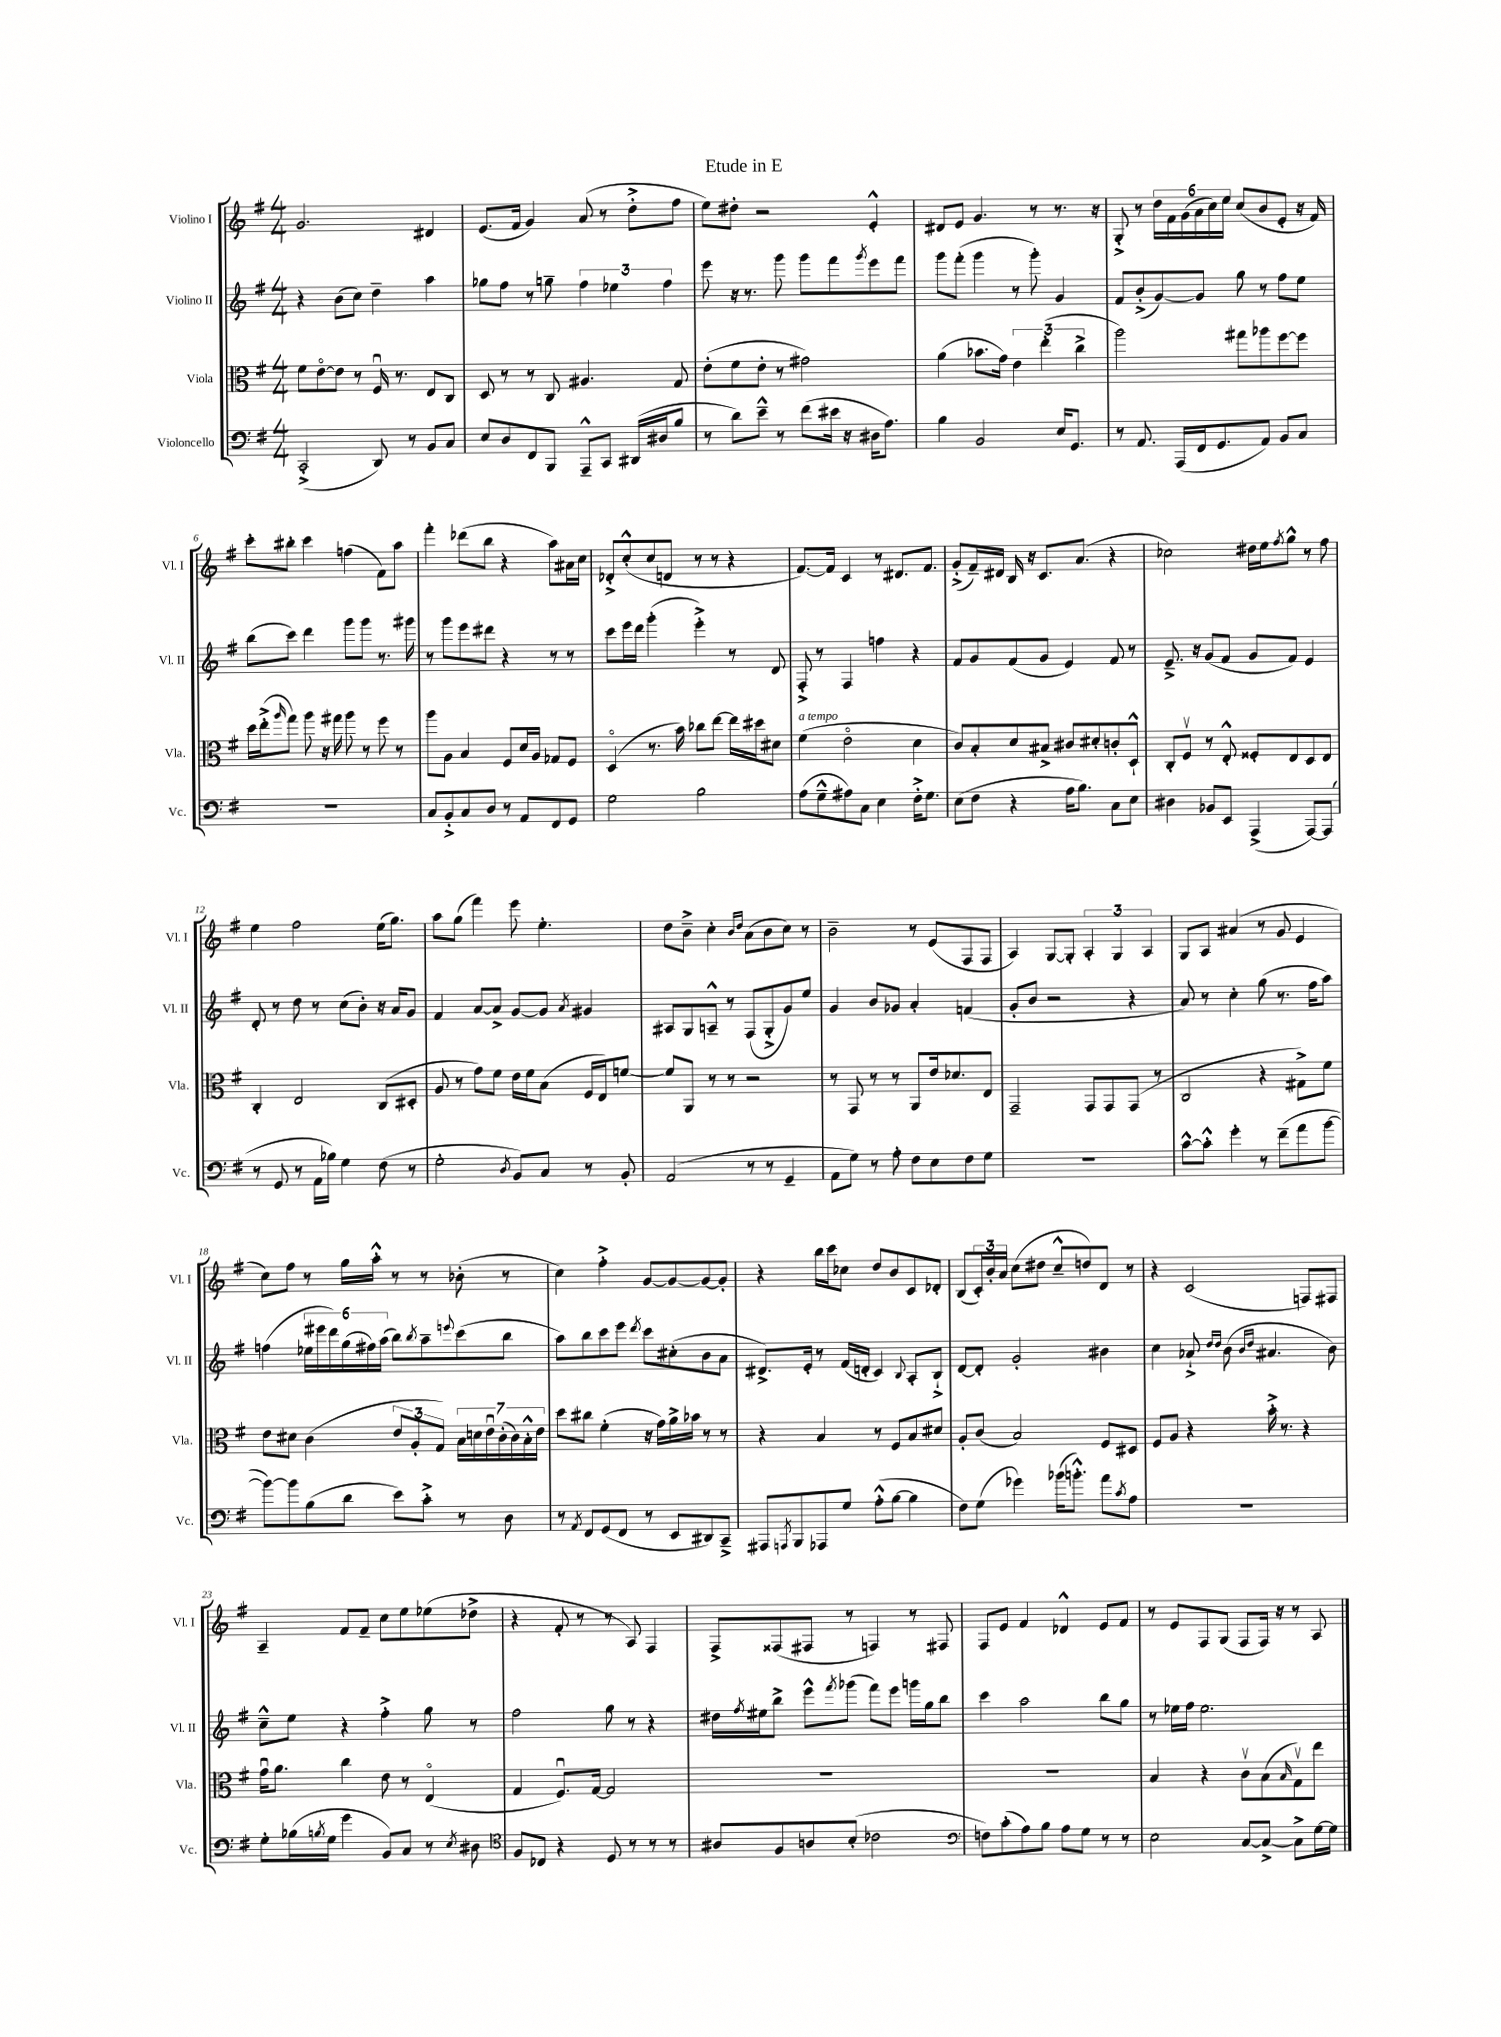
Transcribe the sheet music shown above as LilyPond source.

\header { title = "Etude in E" }
<<
\new StaffGroup <<
\new Staff = "s0" \with { instrumentName = "Violino I" shortInstrumentName = "Vl. I" } {
    \clef treble \key g \major \numericTimeSignature \time 4/4
    g'2. dis'4 |
    e'8.( fis'16 g'4) a'8( r8 d''8-.-> fis''8 |
    e''8) dis''8-. r2 e'4-.-^ |
    dis'8 e'8 g'4. r8 r8. r16 |
    g8-.-> r8 \tuplet 6/4 { d''16 fis'16 g'16( a'16 c''16) e''16 } c''8( b'8 e'8-. r16 fis'16) |
    c'''8-. bis''8-. c'''4 f''4( fis'8) a''8 |
    fis'''4-. des'''8( b''8 r4 a''8) ais'16 c''16 |
    des'8-.-> c''8-.-^( c''8 d'8 r8 r8 r4 |
    fis'8.~) fis'16 c'4 r8 dis'8. fis'8. |
    g'8-.->( fis'16--) dis'16 b16 r16 c'8. a'8.( r4 |
    ces''2) dis''16 e''16 \acciaccatura { fis''8 } g''8-^ r8 fis''8 |
    e''4 fis''2 e''16( g''8.) |
    a''8 g''8( fis'''4) e'''8 e''4.-. |
    d''8 b'8---> c''4-. \grace { b'16 d''16 } a'8( b'8 c''8) r8 |
    b'2-- r8 e'8( fis8 fis8 |
    a4) g8~ g8-. \tuplet 3/2 { a4-. g4 a4 } |
    g8 a8 ais'4( r8 g'8 e'4 |
    c''8) fis''8 r8 g''16 a''16-.-^ r8 r8 bes'8-.( r8 |
    c''4) fis''4-.-> g'8~ g'8~ g'8~ g'8-. |
    r4 b''16 c'''16 ces''8 d''8 b'8 c'8 des'8-. |
    b8( \tuplet 3/2 { c'16-.) b'16-. a'16 } c''8( dis''8 c''8---^ d''8) d'8 r8 |
    r4 c'2( f8) fis8 |
    a4-- fis'8 fis'8-- c''8 e''8 ees''8( des''8-> |
    r4 fis'8-. r8 r8 a8) fis4 |
    fis8-> fisis8( fis8 r8 f4) r8 fis8 |
    fis8 e'8 fis'4 des'4-^ e'8 fis'8 |
    r8 e'8 fis8 g8( fis8 fis16) r16 r8 a8 \bar "|." |
}
\new Staff = "s1" \with { instrumentName = "Violino II" shortInstrumentName = "Vl. II" } {
    \clef treble \key g \major \numericTimeSignature \time 4/4
    r4 b'8( c''8) d''4-- a''4 |
    ges''8 fis''8 r8 g''8-- \tuplet 3/2 { fis''4 ees''4 fis''4 } |
    e'''8 r16 r8. g'''8 g'''8 fis'''8 \acciaccatura { g'''8 } e'''8 fis'''8 |
    g'''8 fis'''8-.( g'''4 r8 g'''8-.) g'4 |
    fis'8 b'8-.->( g'8~) g'8 g''8 r8 fis''8 e''8 |
    b''8( c'''8) d'''4 g'''8 g'''8 r8. gis'''16 |
    r8 g'''8 e'''8 dis'''8 r4 r8 r8 |
    c'''8 e'''16 d'''16 g'''4-.( e'''4-.->) r8 d'8 |
    fis8-.-> r8 fis4 f''4 r4 |
    fis'8 g'8 fis'8( g'8 e'4) fis'8 r8 |
    e'8.---> r16 g'8( fis'8 g'8 fis'8) e'4 |
    d'8-. r8 d''8 r8 c''8( b'8-.) r16 a'16 g'8 |
    fis'4 a'8~ a'8-> g'8~ g'8 \acciaccatura { a'8 } gis'4 |
    ais8 g8 a8---^ r8 fis8( g8-.-> g'8) e''8 |
    g'4 b'8 ges'8 a'4-. f'4( |
    g'8-. b'8 r2 r4 |
    a'8) r8 c''4-. g''8( r8. fis''16 a''8) |
    f''4( \tuplet 6/4 { ees''16 eis'''16 d'''16) g''16( fis''16) a''16( } b''8) \acciaccatura { b''8 } a''8-- \appoggiatura { e'''8 } c'''8( b''8 |
    a''8) b''8 c'''8 e'''8 \acciaccatura { d'''8 } c'''8 cis''8-.( b'8 a'8 |
    dis'8.->) e'16-. r8 fis'16( d'16-. c'4) \appoggiatura { b8 } a8-. b8-!-> |
    d'8~ d'8-. g'2-. bis'4 |
    c''4 aes'8-!-> \grace { d''16 d''16 } b'8( \grace { b'16 d''16 } ais'4. b'8) |
    c''8---^ e''8 r4 fis''4-.-> g''8 r8 |
    fis''2 g''8 r8 r4 |
    dis''16 \acciaccatura { fis''8 } eis''16 b''8-> e'''8-^ \acciaccatura { fis'''8 } ges'''8( fis'''8) e'''8 g'''16 g''16 b''8 |
    c'''4 a''2 b''8 g''8 |
    r8 ees''16 fis''16 ees''2. \bar "|." |
}
\new Staff = "s2" \with { instrumentName = "Viola" shortInstrumentName = "Vla." } {
    \clef alto \key g \major \numericTimeSignature \time 4/4
    fis'8 e'8~\flageolet e'8 r8 fis16\downbow r8. e8 c8 |
    d8 r8 r8 c8 ais4. g8 |
    e'8-.( fis'8 e'8-. r8 gis'2) |
    a'4( bes'8. g'16) \tuplet 3/2 { e'4 e''4-.( c''4-> } |
    a''2) gis''8 aes''8 fis''8~ fis''8 |
    d''16 e''16-.->( \grace { a''16 } g''8) a''8 r16 gis''16 a''8 r8 fis''8 r8 |
    a''8 a8 b4 fis8 d'16 a16 ges8 fis8 |
    d4\flageolet( r8. b'16) ces''8 e''8~ e''16 dis''16 dis'8 |
    fis'4^\markup { \italic "a tempo" }( e'2\flageolet d'4 |
    c'8) b8-. d'8 bis8-> cis'8 dis'8-. c'8-. d8-!-^ |
    c8-. fis8\upbow r8 e8-.-^ fisis8-. e8 d8 e8 |
    c4-. e2 c8( dis8-. |
    a8 r8 g'8) fis'8 e'16 fis'16 b8( fis16 e16) f'8~ |
    f'8 a,8 r8 r8 r2 |
    r8 g,8 r8 r8 a,8 e'16 des'8. e8 |
    g,2-- g,8 g,8 g,8( r8 |
    c2 r4 gis8->) fis'8 |
    e'8 dis'8 c'4( \tuplet 3/2 { e'8 a8-. g8) } \tuplet 7/4 { b16 d'16 e'16\downbow c'16-.( c'16) b16-.-^ e'16 } |
    d''8 cis''8 fis'4-.( r16 g'16) a'16-> bes'16 r8 r8 |
    r4 b4 r8 fis8 b8 dis'8 |
    a8-. c'8( b2) fis8 dis8 |
    fis8 a8 r4 b'16-.-> r8. r4 |
    g'16\downbow a'8. c''4 e'8 r8 e4\flageolet( |
    g4 fis8.\downbow) g16~ g2 |
    R1 |
    R1 |
    b4 r4 c'8\upbow b8( \grace { b16 } g8\upbow) e''8 \bar "|." |
}
\new Staff = "s3" \with { instrumentName = "Violoncello" shortInstrumentName = "Vc." } {
    \clef bass \key g \major \numericTimeSignature \time 4/4
    c,2-.->( d,8) r8 b,8 c8 |
    e8 d8 fis,8 b,,8 a,,8---^ c,8 dis,16( dis16 b8 |
    r8 d'8) e'8---^ r8 fis'8( eis'16 r16 dis16 a8.) |
    b4 b,2 e16 g,8. |
    r8 a,8. a,,16( fis,16 g,8. a,8) b,8 c8 |
    R1 |
    c8 b,8-.-> c8 d8 r8 a,8 fis,8 g,8 |
    g2 b2 |
    a8( g8---^ ais8) c8 e4 fis16-.-> g8. |
    e8( fis8 r4 a16 b8.) c8 e8 |
    dis4 bes,8 e,8 a,,4->( a,,8~) a,,8( |
    r8 g,8 r8 a,16 bes16) g4 fis8( r8 |
    g2-. \acciaccatura { d8 } b,8) c8 r8 b,8-. |
    a,2( r8 r8 g,4-- |
    a,8 g8) r8 a8-. fis8 e8 fis8 g8 |
    R1 |
    c'8~-^ c'8-.-^ g'4-. r8 fis'8--( a'8 b'8~ |
    b'8~) b'8 b8( d'8 e'8) c'8-.-> r8 d8 |
    r8 \acciaccatura { a,8 } fis,8 g,8( fis,8 r8 e,8 dis,8) c,8---> |
    ais,,8 \acciaccatura { a,,8 } b,,8 aes,,8 g8 a8-.-^( b8~ b4 |
    fis8) g8( ges'4) bes'16( b'8.-.-^) a'8 \acciaccatura { c'8 } a8 |
    R1 |
    g8-. bes16( \acciaccatura { b8 } g16 g'4 b,8) c8 r8 \acciaccatura { e8 } dis8 |
    \clef tenor fis8 ces8 r4 d8 r8 r8 r8 |
    ais8 fis8 a8 b8-.( ces'2 |
    \clef bass f8) c'8-.( a8) b8 a8 g8 r8 r8 |
    e2 c8~ c8~-> c8-> g16~ g16 \bar "|." |
}
>>
>>
